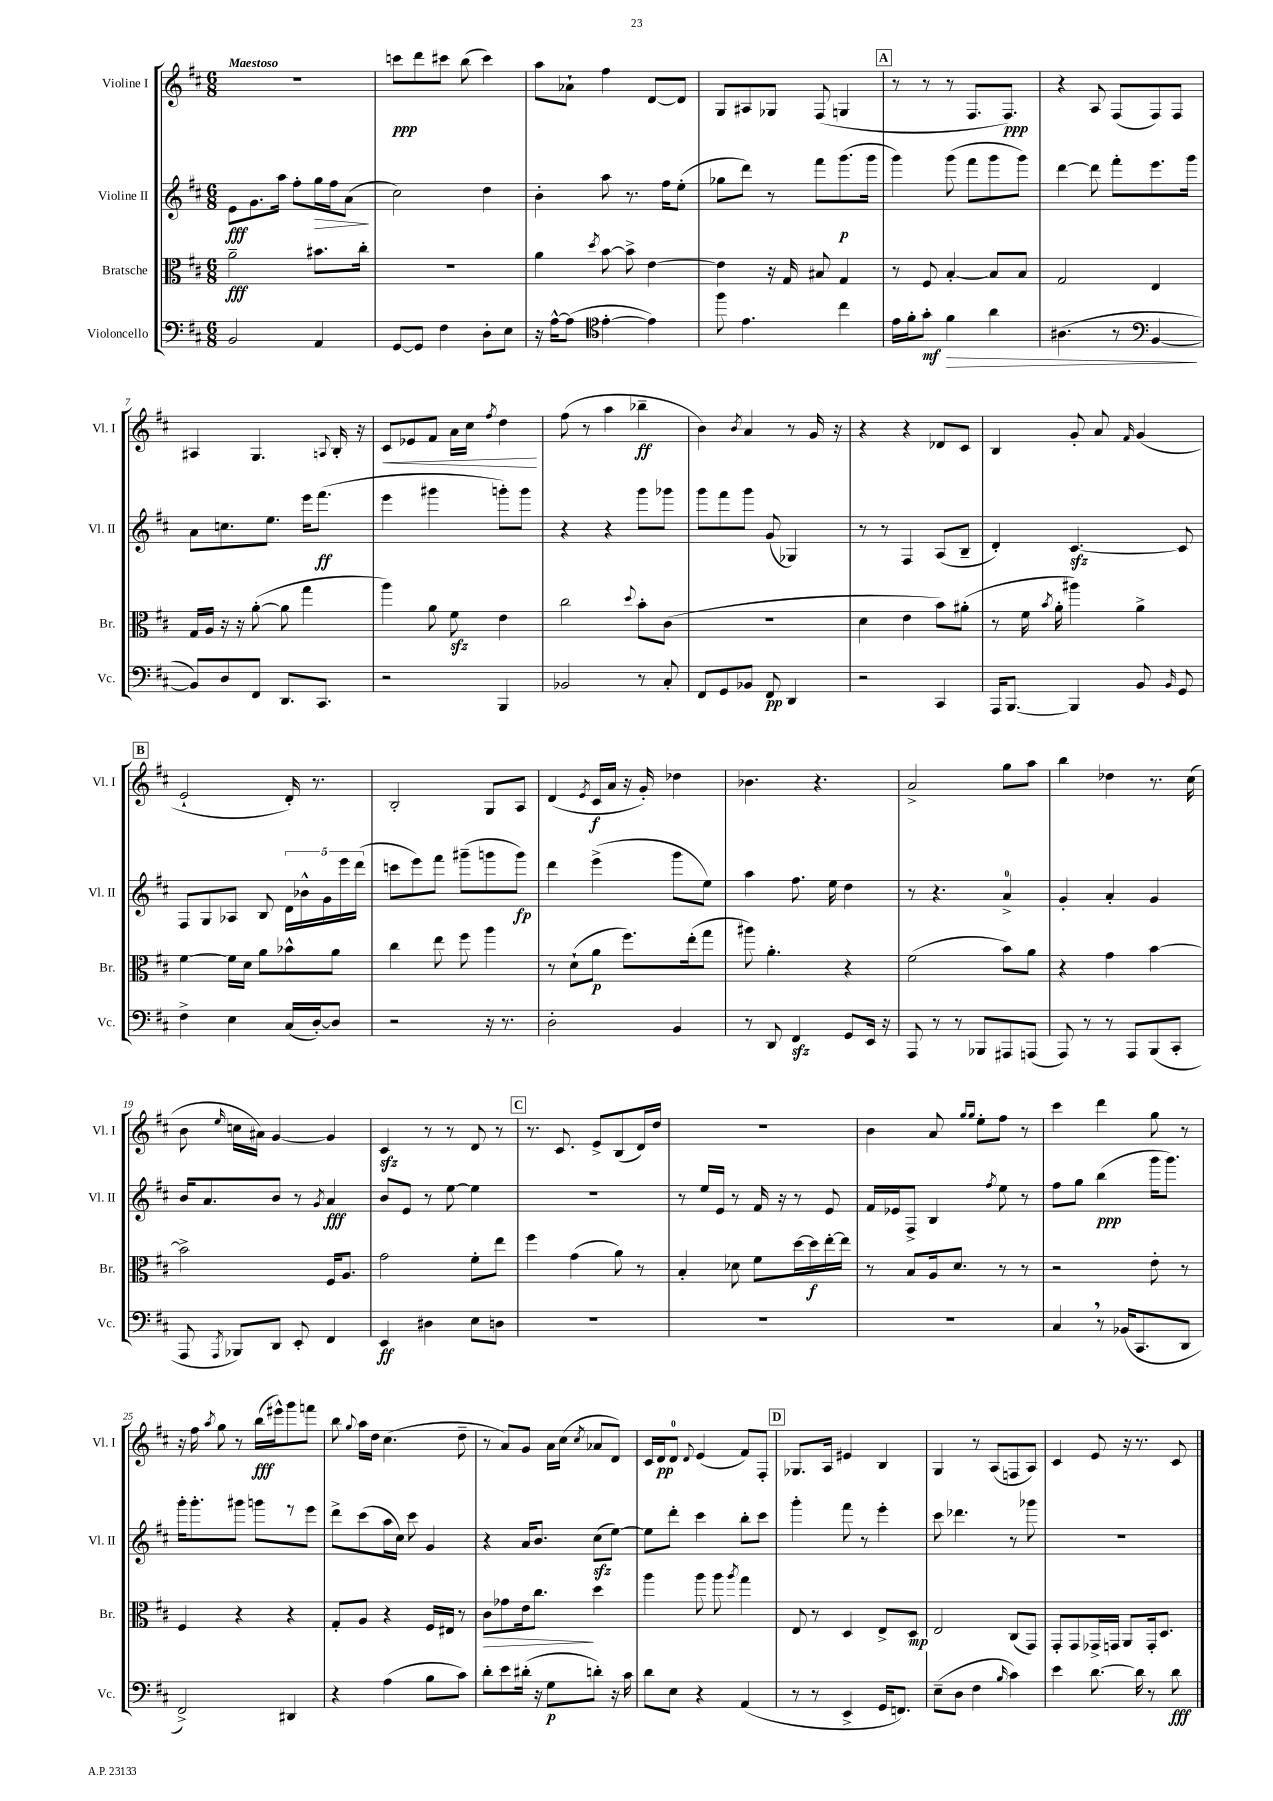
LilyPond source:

<<
\new StaffGroup <<
\new Staff = "s0" \with { instrumentName = "Violine I" shortInstrumentName = "Vl. I" } {
    \clef treble \key d \major \numericTimeSignature \time 6/8 \tempo "Maestoso"
    \autoBeamOff R2. |
    c'''8[\ppp d'''8 cis'''8] b''8( cis'''4) |
    a''8[ aes'8]-! fis''4 d'8[~ d'8] |
    g8[ ais8 ges8] fis8( g4 |
    \mark \markup { \box "A" } r8 r8 r8 fis8.[ fis8.]\ppp) |
    r4 a8 fis8[( fis8) fis8] |
    ais4 g4. \appoggiatura { a8 } b16-. r16 |
    cis'8[\< ees'8 fis'8] a'16[ cis''16] \acciaccatura { fis''8 } d''4\! |
    fis''8( r8 a''4 bes''4--\ff |
    b'4) \acciaccatura { b'8 } a'4 r8 g'16 r16 |
    r4 r4 des'8[ cis'8] |
    b4 g'8-. a'8 \grace { fis'16 } g'4( |
    \mark \markup { \box "B" } e'2-! d'16-.) r8. |
    b2-. g8[ a8] |
    d'4( \acciaccatura { e'8 } cis'16[\f a'16] r16 g'16-.) des''4 |
    bes'4. r4. |
    a'2-> g''8[ a''8] |
    b''4 des''4 r8. cis''16( |
    b'8 \grace { e''16 } c''16[ ais'16]) g'4~ g'4 |
    cis'4\sfz r8 r8 d'8 r8 |
    \mark \markup { \box "C" } r8. cis'8. e'8[-> b8( d'16) d''16] |
    R2. |
    b'4 a'8 \grace { g''16[ g''16] } e''8[-. fis''8] r8 |
    cis'''4 d'''4 g''8 r8 |
    r16 fis''16 \acciaccatura { a''8 } g''8 r8 b''16[\fff( eis'''16-^) g'''8 f'''8] |
    b''8 \appoggiatura { g''8 } a''16[ d''16] cis''4.( d''8-- |
    r8 a'8[) g'8] a'16[ cis''16]( \acciaccatura { cis''8 } aes'8[ d'8]) |
    cis'16[ d'16\pp d'8]-0 \appoggiatura { d'8 } e'4( fis'8[) fis8]-. |
    \mark \markup { \box "D" } ges8.[ a16] eis'4 b4 |
    g4 r8 a8[( f8 a8]) |
    cis'4 e'8 r16 r8. cis'8 \bar "|." |
}
\new Staff = "s1" \with { instrumentName = "Violine II" shortInstrumentName = "Vl. II" } {
    \clef treble \key d \major \numericTimeSignature \time 6/8
    \autoBeamOff e'8[\fff g'8. a''16] fis''8[-. g''16\> fis''16 a'8]\!( |
    cis''2) d''4 |
    b'4-. a''8 r8. fis''16[ e''8]-.( |
    ges''8[ d'''8]) r8 fis'''8[ g'''8.\p( g'''16] |
    \mark \markup { \box "A" } g'''4) g'''8( fis'''8[ g'''8 g'''8]) |
    d'''4~ d'''8 fis'''8[-. e'''8. g'''16] |
    a'8[ c''8. e''8.] e'''16[ fis'''8.]\ff( |
    e'''4 gis'''4 g'''8[-.) g'''8] |
    r4 r4 g'''8[ ges'''8] |
    g'''8[ fis'''8 g'''8] g'8( ges4) |
    r8 r8 fis4 a8[( b8]-- |
    d'4-.) cis'4.~\sfz cis'8 |
    \mark \markup { \box "B" } fis8[ g8 aes8] b8 \tuplet 5/4 { d'16[ bes'16-^ g'16 e'''16 d'''16]( } |
    c'''8[ e'''8) fis'''8] gis'''8[--( g'''8 g'''8]\fp) |
    d'''4 e'''4->( g'''8[ e''8]) |
    a''4 fis''8. e''16 d''4 |
    r8 r4. a'4-0-> |
    g'4-. a'4-. g'4 |
    b'16[ a'8. b'8] r8 \acciaccatura { g'8 } a'4\fff |
    b'8[ e'8] r8 e''8~ e''4 |
    \mark \markup { \box "C" } R2. |
    r8 e''16[ e'16] r8 fis'16 r16 r8 e'8 |
    fis'16[ ees'16 fis8]-> b4 \acciaccatura { fis''8 } e''8 r8 |
    fis''8[ g''8] b''4\ppp( g'''16[ g'''8.]) |
    g'''16[-. g'''8.-. gis'''8] g'''8[ r8 e'''8] |
    d'''8[-> cis'''8( a''16 cis''16]) cis'''8 g'4 |
    r4 a'16[ b'8.] cis''8[\sfz( e''8]~) |
    e''8[ d'''8]-. cis'''4 b''8[-. cis'''8] |
    \mark \markup { \box "D" } g'''4-. fis'''8 r8 e'''4-. |
    cis'''8 des'''4. r8 ges'''8 |
    R2. \bar "|." |
}
\new Staff = "s2" \with { instrumentName = "Bratsche" shortInstrumentName = "Br." } {
    \clef alto \key d \major \numericTimeSignature \time 6/8
    \autoBeamOff a'2--\fff bis'8.[ cis''16]-. |
    R2. |
    a'4 \acciaccatura { d''8 } b'8~ b'8-> e'4~ |
    e'4 r16 g16 bis8 g4 |
    \mark \markup { \box "A" } r8 fis8 b4~-. b8[ b8] |
    g2 e4 |
    g16[ a16] r16 r16 a'8~-.( a'8 g''4 |
    a''4) a'8 fis'8\sfz e'4 |
    cis''2 \appoggiatura { d''8 } b'8[-. cis'8]( |
    R2. |
    d'4 e'4 b'8[) ais'8]-.( |
    r8 fis'16 \acciaccatura { b'8 } a'16-. ais''4) a'4-> |
    \mark \markup { \box "B" } fis'4~ fis'16[ d'16] a'8[ bes'8-^ a'8] |
    cis''4 e''8 fis''8 a''4 |
    r8 d'8[-!( a'8]\p fis''8.[) e''16-.( g''8] |
    ais''8) a'4.-. r4 |
    fis'2( b'8[) a'8] |
    r4 g'4 b'4~ |
    b'2-> fis16[ a8.] |
    g'2 fis'8[-. e''8] |
    \mark \markup { \box "C" } fis''4 g'4( a'8) r8 |
    b4-. des'8 fis'8[ d''16~ d''16\f e''16~-. e''16] |
    r8 b8[ a16 d'8.] r8 r8 |
    r2 e'8-. r8 |
    fis4 r4 r4 |
    g8[-. a8] r4 fis16[ eis16] r8 |
    cis'8[\> ges'8 e'16 cis''8.]\! d''4 |
    a''4 a''8 a''8 \acciaccatura { a''8 } g''4 |
    \mark \markup { \box "D" } e8 r8 d4 e8[-> d8]\mp |
    e2 cis8[( g,8]) |
    g,8[-. g,8 ges,16-> g,16] a,8[ g,16-. d8.] \bar "|." |
}
\new Staff = "s3" \with { instrumentName = "Violoncello" shortInstrumentName = "Vc." } {
    \clef bass \key d \major \numericTimeSignature \time 6/8
    \autoBeamOff b,2 a,4 |
    g,8[~ g,8] fis4 d8[-. e8] |
    r16 a16[~-^ a8]( \clef tenor e'4~-. e'4) |
    fis''8 e'4. cis''4 |
    \mark \markup { \box "A" } e'16[ fis'16-. g'8]-.\mf fis'4\> a'4 |
    ais4.( r8 \clef bass b,4~\! |
    b,8[) d8 fis,8] d,8.[ cis,8.] |
    r2 b,,4 |
    bes,2 r8 cis8-. |
    fis,8[ g,8 bes,8] fis,8\pp d,4 |
    r2 cis,4 |
    a,,16[ b,,8.]~ b,,4 b,8 \grace { b,16 } g,8 |
    \mark \markup { \box "B" } fis4-> e4 cis16[( d16~-.) d8] |
    r2 r16 r8. |
    d2-. b,4 |
    r8 d,8 fis,4\sfz g,8[ e,16] r16 |
    a,,8 r8 r8 bes,,8[ ais,,8 a,,8]( |
    a,,8) r8 r8 a,,8[ b,,8( cis,8]-. |
    a,,8 \acciaccatura { a,,8 } bes,,8[) d,8] e,8-. fis,4 |
    e,4\ff dis4 e8[ d8] |
    \mark \markup { \box "C" } R2. |
    R2. |
    R2. |
    cis4 \breathe r8 bes,16[( cis,8. d,8] |
    fis,2->) dis,4 |
    r4 a4( b8[ cis'8]) |
    d'8[-. e'8 dis'16]-.( r16 g8[\p d'8]-.) r16 cis'16 |
    d'8[ e8] r4 a,4( |
    \mark \markup { \box "D" } r8 r8 e,4-> g,16[ f,8.]) |
    e8[--( d8] fis4 \grace { b16 } cis'4) |
    e'4 d'8.~ d'16 r8 d'8\fff \bar "|." |
}
>>
>>
